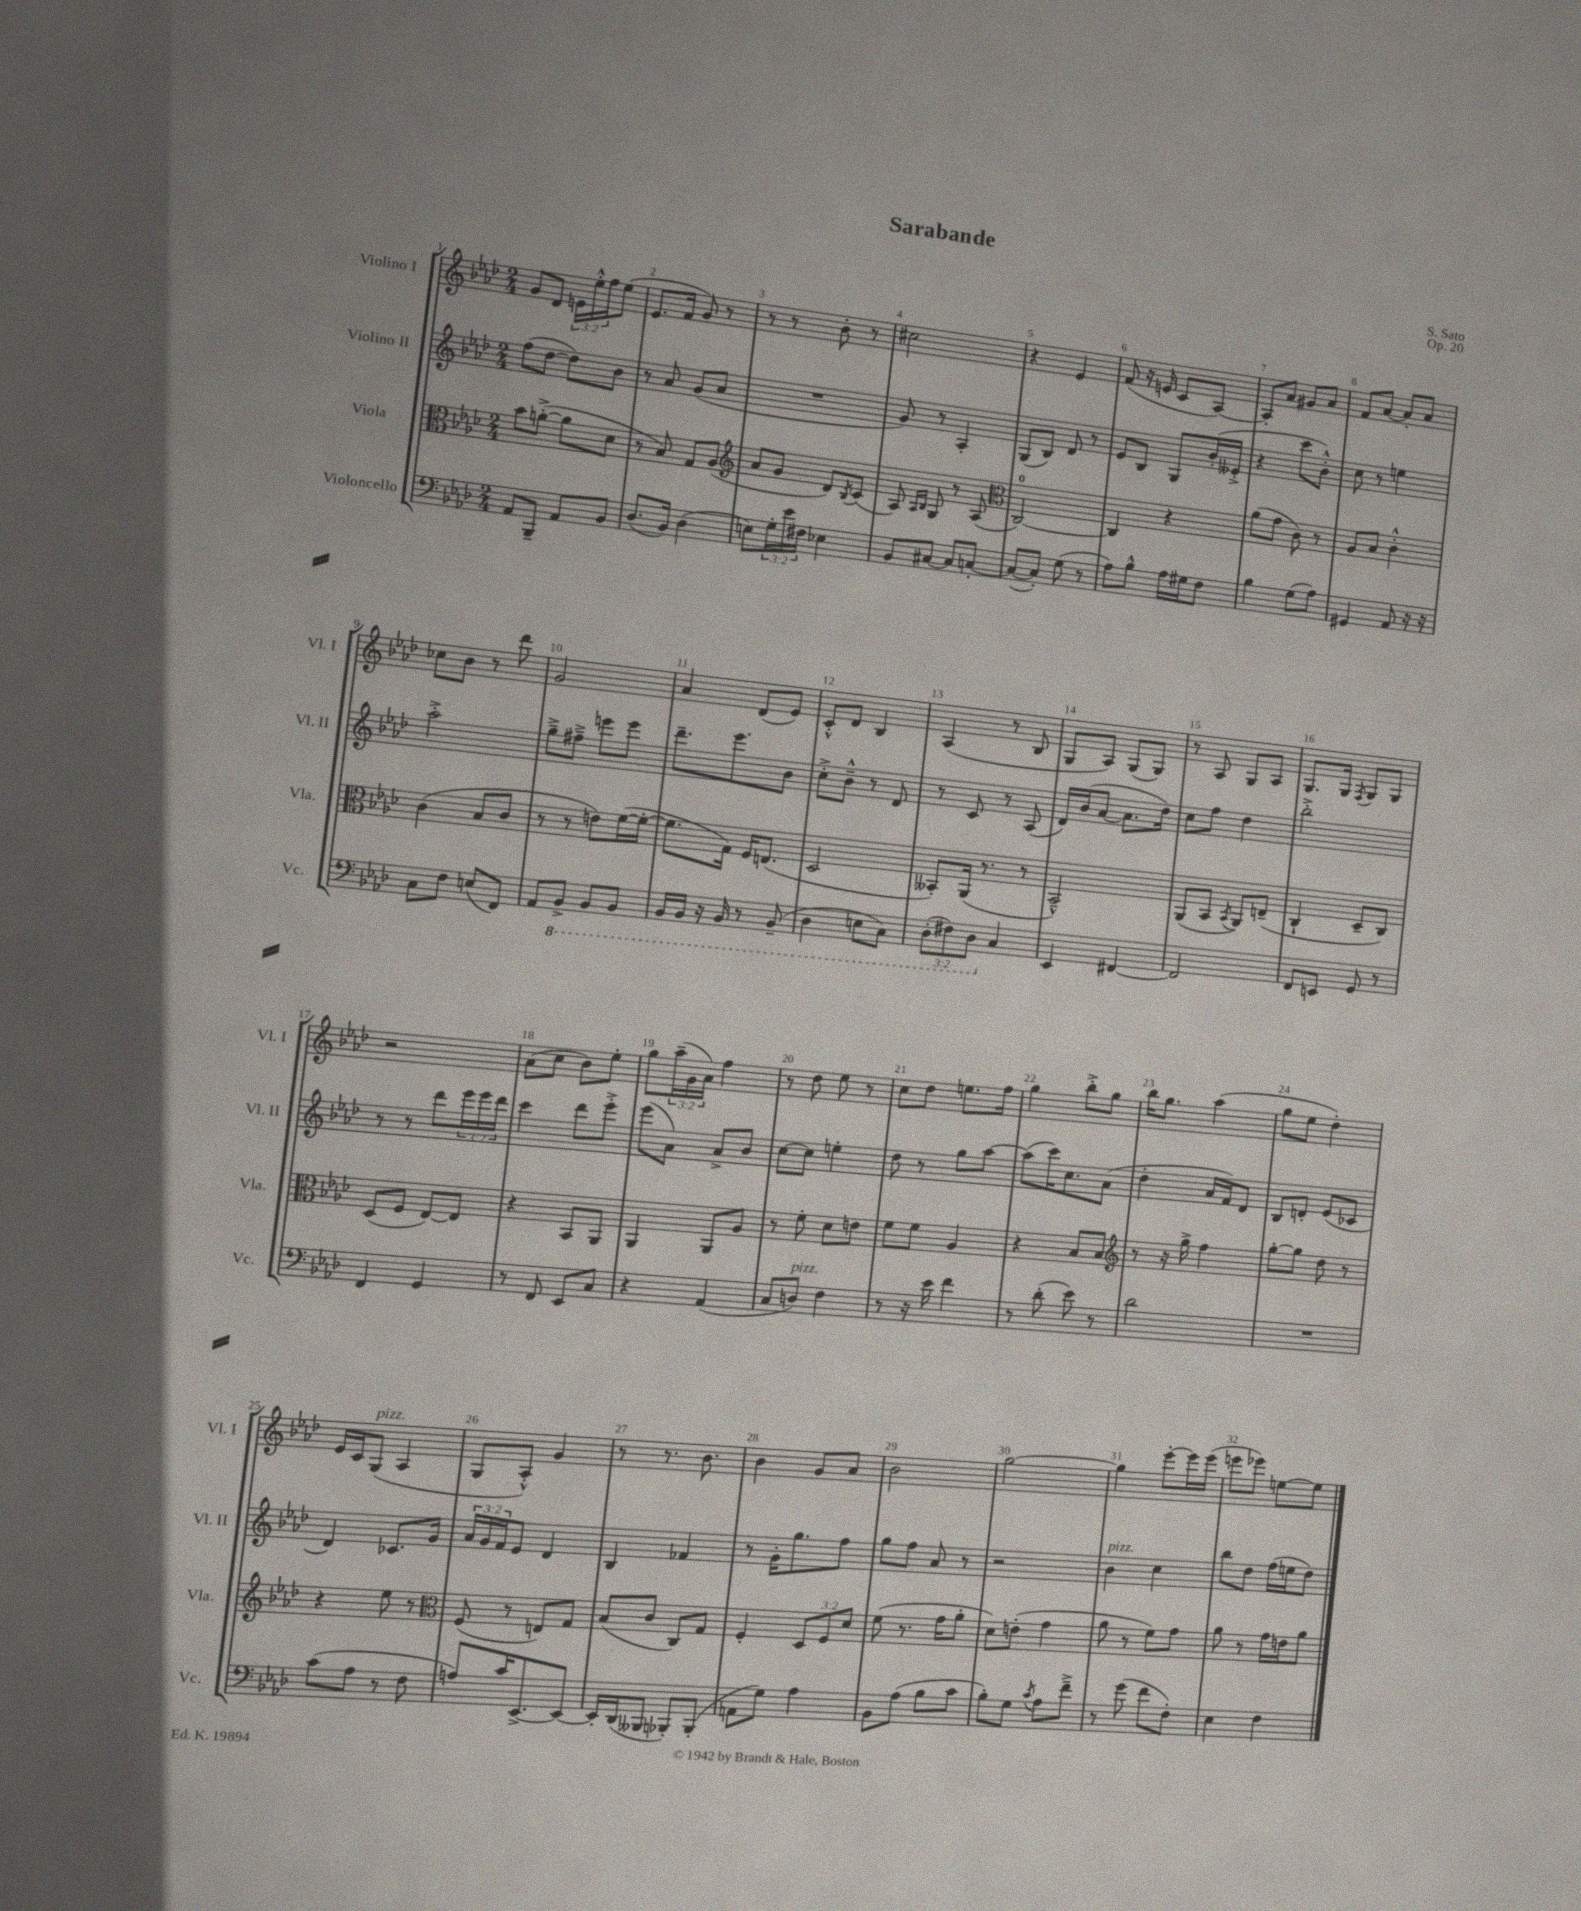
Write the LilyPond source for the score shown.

\header { title = "Sarabande" composer = "S. Sato" opus = "Op. 20" }
<<
\new StaffGroup <<
\new Staff = "s0" \with { instrumentName = "Violino I" shortInstrumentName = "Vl. I" } {
    \clef treble \key aes \major \numericTimeSignature \time 2/4 \override Staff.TupletNumber.text = #tuplet-number::calc-fraction-text
    g'8 des'8 \tuplet 3/2 { e'16 ees''16-.-^ f''16 } ees''8( |
    ees'8. f'16 g'8) r8 |
    r8 r8 bes'8-. r8 |
    cis''2 |
    r4 ees'4 |
    f'8( r16 e'16 c'8 aes8~) |
    aes8-. aes'8 gis'8 aes'8 |
    f'8 aes'8~ aes'8-. aes'8 |
    ces''8 bes'8 r8 des'''8 |
    g'2 |
    aes'4 des'8( ees'8) |
    c'8-.-^ des'8 bes4 |
    aes4( r8 bes8 |
    g8 aes8) g8( g8) |
    r8 aes8 g8 aes8 |
    g8. g16 \acciaccatura { f8 } g8 g8 |
    r2 |
    aes'8( c''8 bes'8) ees''8-. |
    g''8 \tuplet 3/2 { aes''16--( g'16 aes'16) } f''4 |
    r8 des''8 ees''8 r8 |
    c''8 des''8 e''8. f''16 |
    g''4 bes''8-.-> g''8 |
    bes''16 g''8. aes''4( |
    g''8 ees''8 des''4-.) |
    ees'16 c'16 g8^\markup { \italic "pizz." }( aes4 |
    g8 aes8-.-^) g'4 |
    r8 r8. bes'8. |
    bes'4 g'8 aes'8 |
    bes'2 |
    g''2~ |
    g''4 ees'''8~-. ees'''16 ees'''16( |
    e'''8 ees'''8) e''8~ e''8 \bar "|." |
}
\new Staff = "s1" \with { instrumentName = "Violino II" shortInstrumentName = "Vl. II" } {
    \clef treble \key aes \major \numericTimeSignature \time 2/4 \override Staff.TupletNumber.text = #tuplet-number::calc-fraction-text
    f''8( des''8~ des''8) bes'8 |
    r8 aes'8 g'8( aes'8 |
    R2 |
    g'8) r8 aes4-. |
    g8( bes8) des'8 r8 |
    ees'8 bes8 g8 bes'16-.( eeses'16-.-> |
    r4 c'''8 bes'8-.-^) |
    c''8 r8 e''4 |
    aes''2-.-> |
    g''8---> fis''8---> e'''8 e'''8 |
    des'''8.-- ees'''8. bes'8 |
    c''8-.-> bes'8---^ r8 des'8 |
    r8 c'8 r8 aes8( |
    des'16) bes'16( aes'8~ aes'8. des''16) |
    c''8 f''8 des''4 |
    bes''2-.-> |
    r8 r8 des'''8 \tuplet 3/2 { ees'''16 ees'''16 des'''16 } |
    c'''4 des'''8 ees'''8-.-> |
    ees'''8( aes'8) aes'8-> bes'8 |
    c''8~ c''8 e''4-. |
    des''8 r8 g''8 aes''8~ |
    aes''8( c'''16) c''8. aes'8( |
    des''4-. aes'16 f'16) des'8 |
    bes8 d'8-. ees'8( ces'8 |
    des'4) ces'8. g'16 |
    \tuplet 3/2 { aes'16 g'16 f'16 } ees'8 des'4 |
    bes4 fes'4 |
    r8 g'16-. g''8. f''8 |
    g''8 f''8 aes'8 r8 |
    r2 |
    bes'4^\markup { \italic "pizz." } c''4 |
    bes''8 des''8 f''16( e''16 des''8) \bar "|." |
}
\new Staff = "s2" \with { instrumentName = "Viola" shortInstrumentName = "Vla." } {
    \clef alto \key aes \major \numericTimeSignature \time 2/4 \override Staff.TupletNumber.text = #tuplet-number::calc-fraction-text
    bes'8 a'8~-.->( a'8 des'8 |
    r8 bes8) g8 aes8( |
    \clef treble aes'8 g'8 des'8) \acciaccatura { bes8 } c'8( |
    aes8) \grace { aes16 bes16 } g8 r8 aes8( |
    \clef alto c2-0~) |
    c4 r4 |
    aes'8( g'8 c'8) r8 |
    aes8 bes8 c'4-.-^ |
    c'4( bes8 c'8 |
    r8 r8 e'8) f'16~( f'16~-. |
    f'8. g16) f16 e8.( |
    des2 |
    beses,8-.) aes,16( r8. r8 |
    bes,2---^) |
    aes,8( bes,8 \acciaccatura { bes,8 } aes,8) e8--( |
    c4-! des8-- c8) |
    des8( f8 ees8~) ees8 |
    r4 bes,8 aes,8 |
    aes,4 aes,8 aes8 |
    r8 f'8-. des'8 e'8 |
    f'8 f'8 aes4 |
    r4 bes8 bes8 |
    \clef treble r8 r16 g''16-> f''4 |
    g''8~-. g''8 des''8 r8 |
    r4 ees''8 r8 |
    \clef alto f8( r8 e8) g8 |
    bes8( c'8 c8) g8 |
    f4-. \tuplet 3/2 { des8 f8 des'8 } |
    f'8( r8. g'16 aes'8-. |
    des'8) e'8-.( g'4 |
    aes'8 r8 f'8) g'8 |
    aes'8 r8 g'16 e'16 aes'8 \bar "|." |
}
\new Staff = "s3" \with { instrumentName = "Violoncello" shortInstrumentName = "Vc." } {
    \clef bass \key aes \major \numericTimeSignature \time 2/4 \override Staff.TupletNumber.text = #tuplet-number::calc-fraction-text
    aes,8 bes,,8-- aes,8 bes,8 |
    des8.( bes,16) des4( |
    e8) \tuplet 3/2 { g16-. ees'16 fis16 } ees4 |
    bes,8 cis8~ cis8 c8~-. |
    c8~( c8-.) g8( r8 |
    aes8) bes8-^ aes16 gis16 f8 |
    bes4 g8( aes8) |
    gis,4 aes,8 r16 r16 |
    c8 f8 e8( f,8) |
    aes,8 \ottava #-1 bes,,8-> bes,,8 bes,,8 |
    bes,,16 bes,,16 r16 bes,,16 r8 bes,,8--( |
    des,4 e,8 c,8) |
    \tuplet 3/2 { des,8-.( fis,8) des,8 \ottava #0 } c4 |
    ees,4 fis,4~ |
    fis,2 |
    f,8 e,8 g,8 r8 |
    f,4 g,4 |
    r8 f,8 ees,8 c8 |
    r4 aes,4( |
    c8 d8^\markup { \italic "pizz." }) f4 |
    r8 r16 ees'16 f'4 |
    r8 des'8-.( ees'8) r8 |
    des'2 |
    R2 |
    c'8( aes8 r8 f8 |
    a8) c'16 ees,8.~-> ees,8~ |
    ees,16-. des,16( beses,,8 bes,,8-.) bes,,8-.( |
    a,8 g8) aes4 |
    bes,8 aes8( bes8 c'8 |
    bes8-.) g8 \acciaccatura { c'8 } aes8 f'8---> |
    r8 g'8( f'8 f8-.) |
    ees4 f4 \bar "|." |
}
>>
>>
\layout { \context { \Score \override BarNumber.break-visibility = ##(#f #t #t) barNumberVisibility = #all-bar-numbers-visible } }
